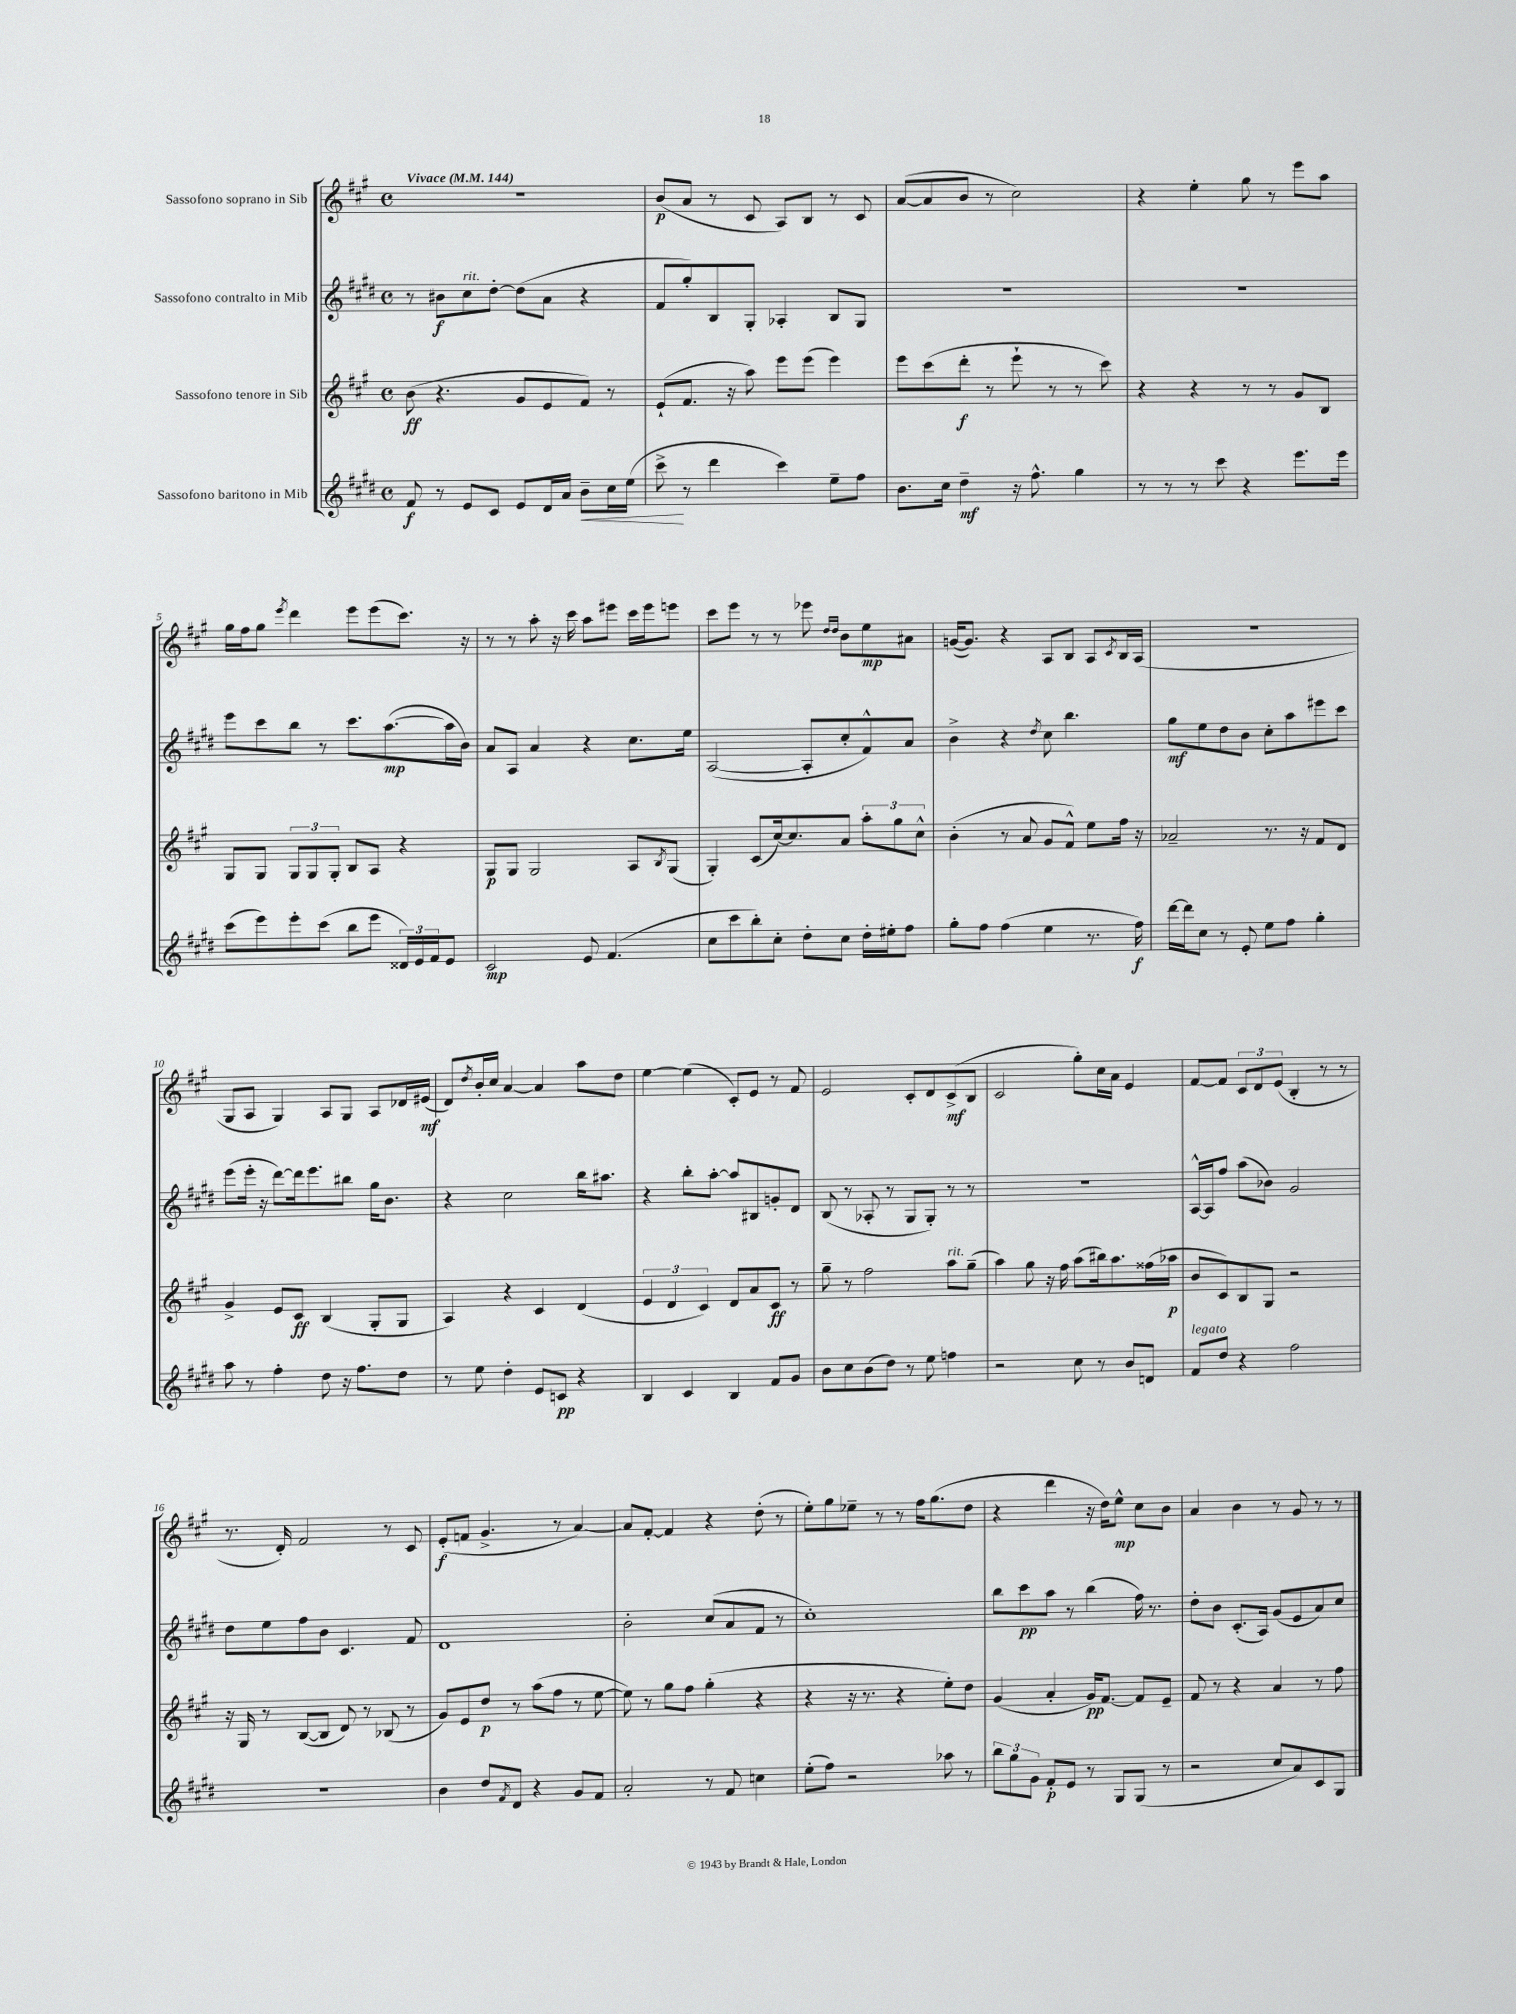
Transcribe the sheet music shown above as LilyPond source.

<<
\new StaffGroup <<
\new Staff = "s0" \with { instrumentName = "Sassofono soprano in Sib" } {
    \clef treble \key a \major \defaultTimeSignature \time 4/4 \tempo "Vivace" 4 = 144
    R1 |
    b'8\p( a'8 r8 cis'8 a8) b8 r8 cis'8 |
    a'8~( a'8 b'8 r8 cis''2) |
    r4 e''4-. gis''8 r8 e'''8 a''8 |
    gis''16 fis''16 gis''8 \acciaccatura { e'''8 } d'''4 e'''8 e'''8( cis'''8.) r16 |
    r8 r8 a''8-. r16 cis'''16 a''8 eis'''8 cis'''16 eis'''16 e'''8 |
    cis'''8 e'''8 r8 r8 ees'''8 \grace { d''16 d''16 } b'8 e''8\mp ais'8 |
    g'16~( g'8.) r4 a8 b8 a8 \acciaccatura { cis'8 } b16 a16( |
    R1 |
    gis8 a8 gis4) a8 gis8 a8 des'16 eis'16\mf( |
    d'8) \acciaccatura { d''8 } b'16-. cis''16 a'4~ a'4 a''8 d''8 |
    e''4~ e''4( cis'8-.) e'8 r8 fis'8 |
    e'2 cis'8-. d'8 cis'8->\mf( b8 |
    cis'2 gis''8-.) cis''16 a'16 e'4 |
    fis'8~ fis'8 \tuplet 3/2 { cis'8 d'8 e'8( } b4-. r8 r8 |
    r8. d'16-.) fis'2 r8 cis'8 |
    e'8-.\f( f'8 gis'4.-> r8 a'4~) |
    a'8 fis'8~-. fis'4 r4 d''8-.( r8 |
    e''8-.) gis''8 ees''8-- r8 r8 fis''16 gis''8.( d''8 |
    r4 d'''4 r16 d''16) e''8-^\mp cis''8 b'8 |
    a'4 b'4 r8 gis'8 r8 r8 \bar "|." |
}
\new Staff = "s1" \with { instrumentName = "Sassofono contralto in Mib" } {
    \clef treble \key e \major \defaultTimeSignature \time 4/4
    r8 bis'8\f cis''8^\markup { \italic "rit." } dis''8~-. dis''8( a'8 r4 |
    fis'8 gis''8-.) b8 gis8-. aes4-. b8 gis8 |
    R1 |
    R1 |
    e'''8 cis'''8 b''8 r8 cis'''8. a''8.~\mp( a''16 b'16) |
    a'8 a8 a'4 r4 cis''8. e''16 |
    a2~( a8-. cis''8-. fis'8-^) a'8 |
    b'4-> r4 \acciaccatura { dis''8 } cis''8 b''4. |
    gis''8\mf e''8 dis''8 b'8 cis''8-. a''8 eis'''8 cis'''8 |
    e'''8( e'''16-. r16 dis'''8~) dis'''16 e'''8. bis''8 gis''16 b'8. |
    r4 cis''2 b''16 ais''8. |
    r4 b''8-. a''8~-. a''8 bis8 g'8-. dis'8 |
    b8( r8 aes8-. r8 gis8 gis8-.) r8 r8 |
    R1 |
    a16~-^ a16 fis''8 a''8( bes'8) gis'2 |
    dis''8 e''8 fis''8 b'8 cis'4. fis'8 |
    dis'1 |
    b'2-. cis''8( a'8 fis'8 r8 |
    cis''1-.) |
    b''8 cis'''8\pp a''8 r8 b''4( fis''16) r8. |
    dis''8-. b'8 cis'8.-.( a16) gis'8( e'8 a'8) cis''8 \bar "|." |
}
\new Staff = "s2" \with { instrumentName = "Sassofono tenore in Sib" } {
    \clef treble \key a \major \defaultTimeSignature \time 4/4
    b'8\ff( r4. gis'8 e'8 fis'8) r8 |
    e'8-!( fis'8. r16 a''8) e'''8 e'''8( e'''4) |
    e'''8 cis'''8( d'''8-.\f r8 e'''8-! r8 r8 cis'''8) |
    r4 r4 r8 r8 gis'8 b8 |
    gis8 gis8 \tuplet 3/2 { gis8 gis8 gis8-. } b8 a8 r4 |
    gis8\p gis8 gis2 a8 \acciaccatura { b8 } gis8( |
    gis4-.) cis'8( cis''16~) cis''8. a'8 \tuplet 3/2 { a''8-. gis''8 cis''8-^ } |
    b'4-.( r8 a'8 gis'8 fis'8-^) e''8 fis''16 r16 |
    aes'2-- r8. r16 fis'8 d'8 |
    gis'4-> e'8 cis'8\ff b4( gis8-. gis8 |
    a4) r4 cis'4 d'4( |
    \tuplet 3/2 { e'4 d'4 cis'4) } d'8 a'8 cis'8\ff r8 |
    gis''8-- r8 fis''2 a''8^\markup { \italic "rit." } gis''8--( |
    a''4) gis''8 r16 fis''16 a''8( bis''16) a''8. fisis''16( aes''16\p |
    b'8 cis'8) b8 gis8 r2 |
    r16 gis16 r8 b8~( b8 d'8) r8 bes8( r8 |
    gis'8) e'8 d''8\p r8 a''8( fis''8 r8 e''8~ |
    e''8) r8 gis''8 fis''8 gis''4-.( r4 |
    r4 r16 r8. r4 e''8-.) d''8 |
    gis'4( a'4-. gis'16\pp) fis'8.~ fis'8 e'8-- |
    fis'8 r8 r4 a'4 r8 fis''8 \bar "|." |
}
\new Staff = "s3" \with { instrumentName = "Sassofono baritono in Mib" } {
    \clef treble \key e \major \defaultTimeSignature \time 4/4
    fis'8\f r8 e'8 cis'8 e'8 dis'16 a'16 b'8--\< cis''16 e''16( |
    cis'''8->\! r8 dis'''4 cis'''4) e''8-- fis''8 |
    b'8. cis''16 dis''4--\mf r16 fis''8.-^ gis''4 |
    r8 r8 r8 cis'''8 r4 e'''8. e'''16 |
    cis'''8( e'''8) e'''8-. cis'''8( b''8 e'''8 \tuplet 3/2 { disis'16) e'16 fis'16 } e'8 |
    cis'2\mp e'8 fis'4.( |
    cis''8 cis'''8 b''8-.) cis''8-. dis''8-. cis''8 dis''16-. eis''16-. fis''8 |
    gis''8-. fis''8 fis''4( e''4 r8. fis''16\f) |
    dis'''16~ dis'''16 cis''8 r8 e'8-. e''8 fis''8 gis''4-. |
    a''8 r8 fis''4-. dis''8 r16 fis''8. dis''8 |
    r8 e''8 dis''4-. e'8 c'8\pp r4 |
    b4 cis'4 b4 fis'8 gis'8 |
    b'8 cis''8 b'8( dis''8) r8 e''8 f''4 |
    r2 cis''8 r8 b'8 d'8 |
    fis'8^\markup { \italic "legato" } dis''8 r4 fis''2 |
    R1 |
    b'4 dis''8 \acciaccatura { fis'8 } dis'8 r4 gis'8 fis'8 |
    a'2-. r8 fis'8 c''4 |
    e''8-.( fis''8) r2 aes''8 r8 |
    \tuplet 3/2 { b''8 gis''8 gis'8 } fis'8-.\p e'8 r8 gis8 gis8( r8 |
    r2 cis''8 a'8) cis'8 gis8 \bar "|." |
}
>>
>>
